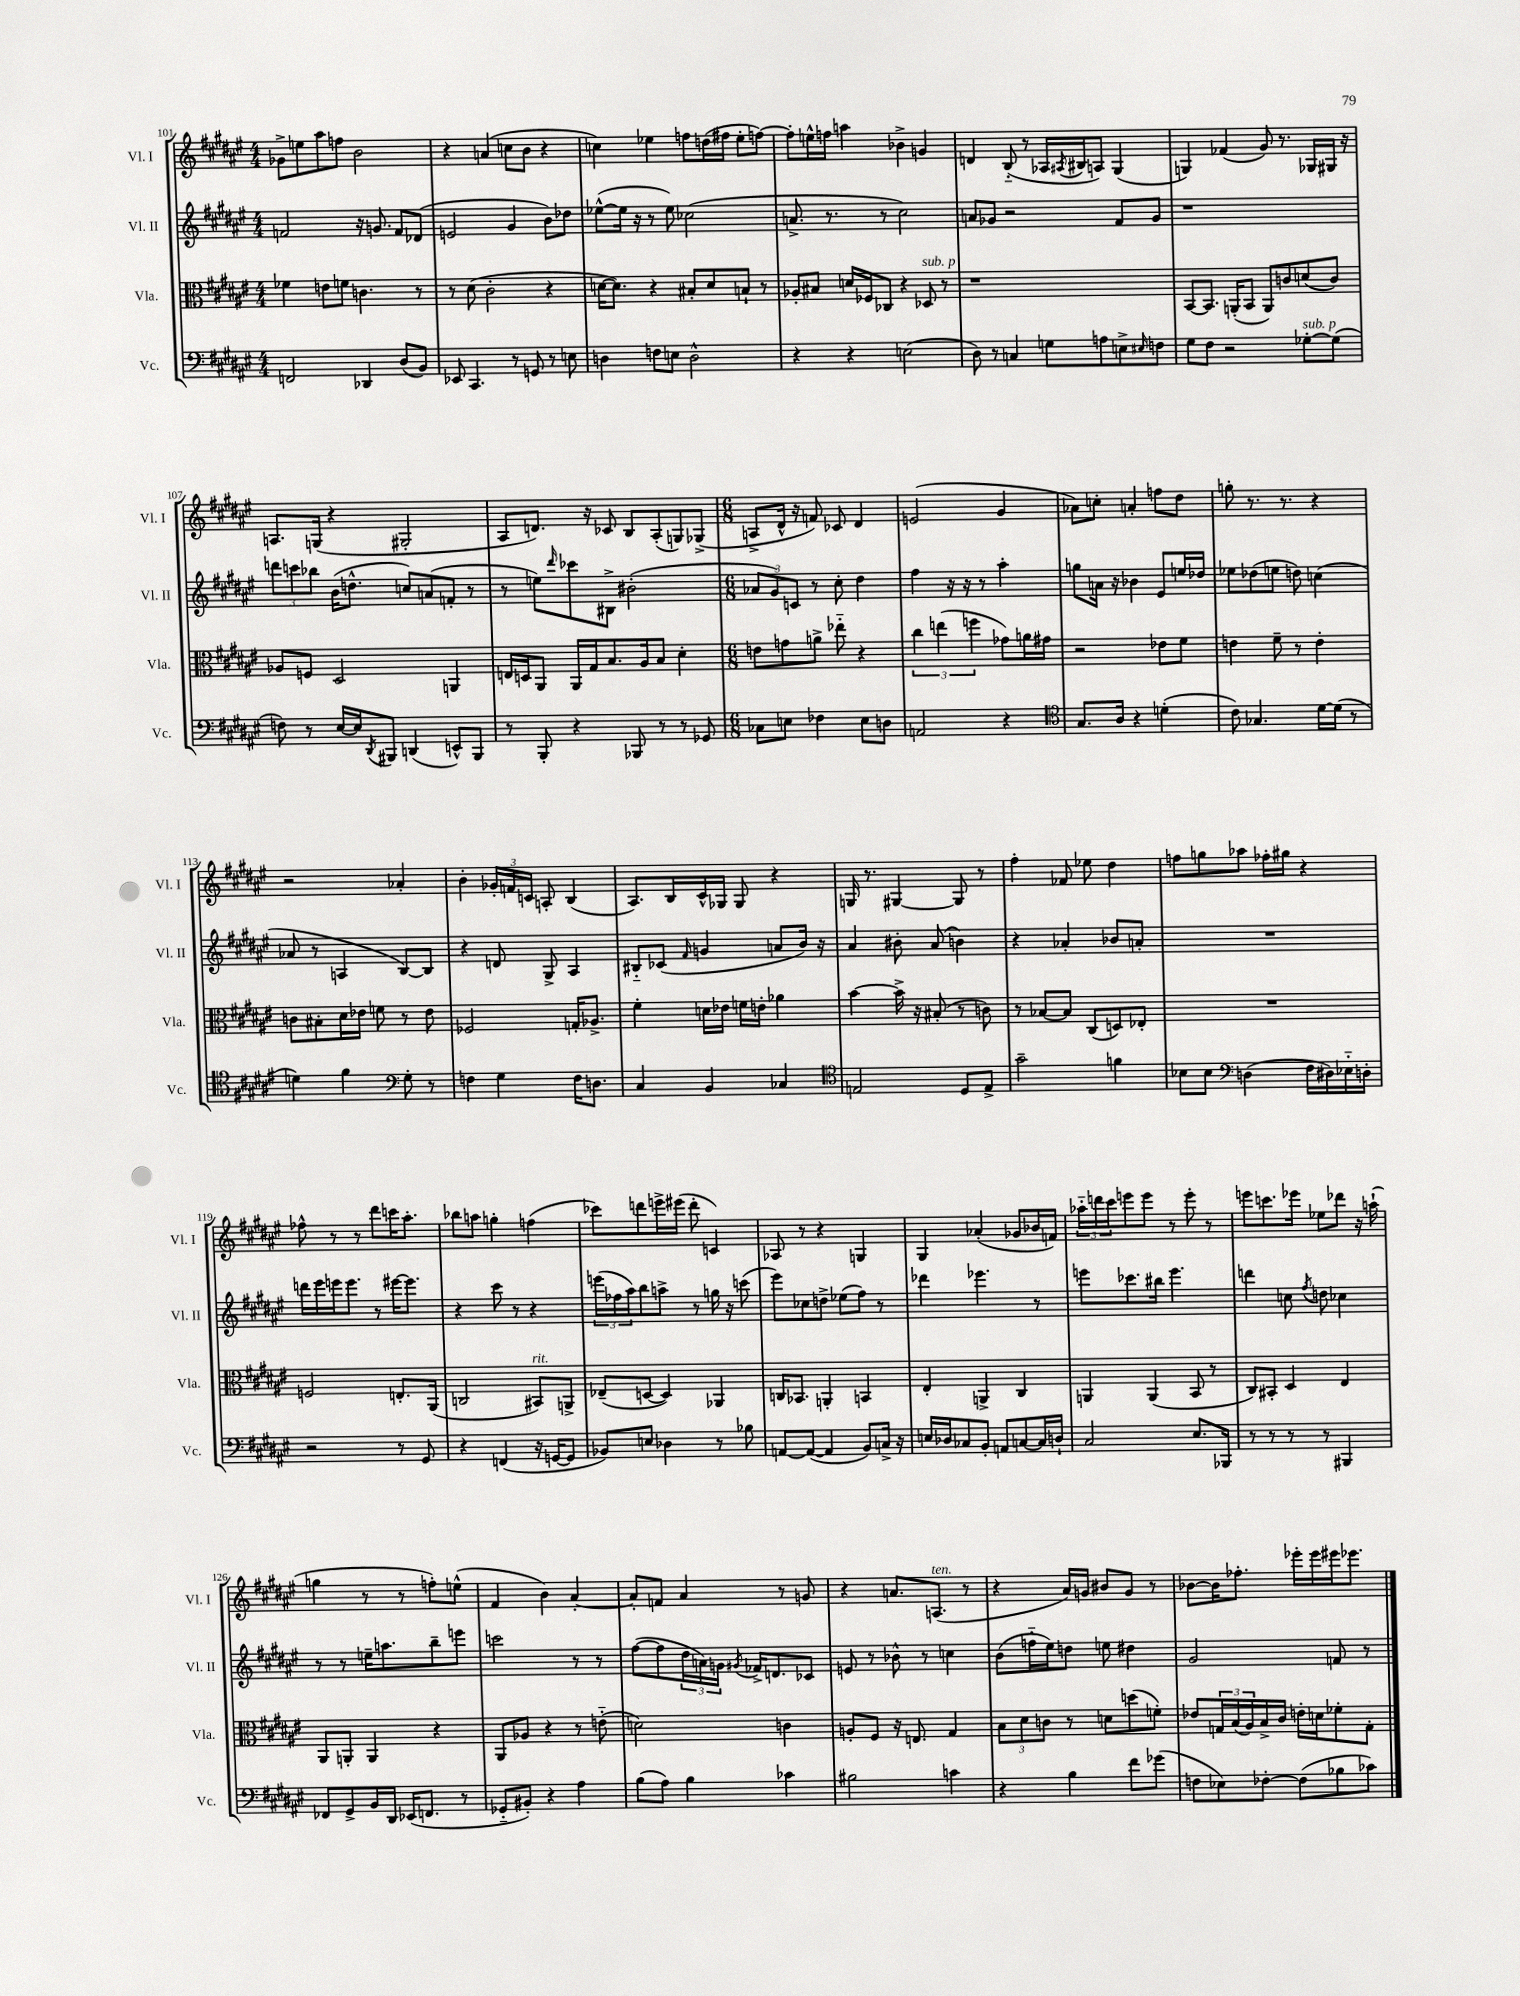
<<
\new StaffGroup <<
\new Staff = "s0" \with { instrumentName = "Vl. I" shortInstrumentName = "Vl. I" } {
    \clef treble \key fis \major \numericTimeSignature \time 4/4
    ges'8-> e''8 ais''8 f''8 b'2 |
    r4 a'4( c''8 b'8 r4 |
    c''4) ees''4 f''8 d''16( fis''16 ees''8-. f''8~) |
    f''8-. e''16-^ f''16 a''4 bes'4-> g'4 |
    d'4 b8-_( r8 aes16 \acciaccatura { ais8 } bis16 a8) gis4( |
    g4) fes'4( gis'8) r8. ges16 gis16 r16 |
    a8. g16( r4 gis2-. |
    ais8 d'8.) r16 ces'8 b8 ais8-.( g8) ges8->( |
    \numericTimeSignature \time 6/8 a8-> dis'16-^ r16 f'8) ces'8 dis'4 |
    e'2( gis'4 |
    aes'8) c''8-. a'4-. f''8 dis''8 |
    g''8-. r8. r8. r4 |
    r2 aes'4-. |
    b'4-. \tuplet 3/2 { ges'16-. f'16 c'16 } a8-. b4( |
    ais8.) b16 cis'16-^ ges16 ges8 r4 |
    g16 r8. gis4~ gis8 r8 |
    fis''4-. fes'8 ees''8 dis''4 |
    f''8 g''8 aes''8 fes''16-. gis''16 r4 |
    fes''8-^ r8 r8 dis'''8 c'''16 ais''8.-. |
    bes''8 a''8 g''4-. f''4( |
    ces'''8) d'''8 e'''16-> eis'''16( d'''8-. c'4) |
    aes8 r8 r4 g4 |
    gis4 aes'4-.( ges'8 bes'16 f'16) |
    \tuplet 3/2 { aes''16-_ d'''16 cis'''16 } e'''8 e'''8 r8 e'''8-. r8 |
    e'''8 c'''8. ees'''16 ees''8 des'''8 r16 a''16-!( |
    g''4 r8 r8 f''8-.) e''8-^( |
    fis'4 b'4) ais'4~-. |
    ais'8-. f'8 ais'4 r8 g'8 |
    r4 a'8. a8.^\markup { \italic "ten." }( r8 |
    r4 ais'16) g'16 bis'8 g'8 r8 |
    bes'8~ bes'16 fes''8.-. ees'''16-. ees'''16 eis'''16 ees'''8. \bar "|." |
}
\new Staff = "s1" \with { instrumentName = "Vl. II" shortInstrumentName = "Vl. II" } {
    \clef treble \key fis \major \numericTimeSignature \time 4/4
    f'2 r16 g'8. f'8 des'8( |
    e'2 gis'4 b'8) des''8 |
    ees''8~-^( ees''16 r16 r8 ees''8) ces''2( |
    a'8.-> r8. r8 cis''2) |
    a'8 ges'8 r2 fis'8 ges'8 |
    r1 |
    \tuplet 3/2 { d'''8 c'''8 bes''8 } b'16( d''8.-^ c''8) a'8( f'8-. r8 |
    r8 e''8) \grace { dis'''16 } ces'''8 bis8-> bis'2-.( |
    \numericTimeSignature \time 6/8 \tuplet 3/2 { aes'8 gis'8) c'8 } r8 cis''8-. dis''4 |
    fis''4 r16 r16 r8 ais''4-. |
    g''8 a'16 r16 bes'4 eis'8 e''16 des''16 |
    ees''8 des''8( e''8 d''8) c''4( |
    aes'8 r8 a4 b8~) b8 |
    r4 d'8 gis8-> ais4 |
    bis8-_ ces'8( \grace { fis'16 } g'4 a'8 b'16) r16 |
    ais'4 bis'8-. ais'8( b'4) |
    r4 aes'4-. bes'8 a'8-. |
    R2. |
    d'''16 eis'''16 e'''16 e'''8. r8 eis'''16~ eis'''8. |
    r4 cis'''8 r8 r4 |
    \tuplet 3/2 { e'''16( fes''16 ais''16) } b''8 a''8-> r8 g''16 r16 c'''8( |
    eis'''8) ces''8 d''8-> ees''8( fis''8) r8 |
    des'''4 ees'''4. r8 |
    e'''8 ces'''8. bis''16 e'''4. |
    d'''4 c''8 \acciaccatura { fis''8 } d''8 ces''4 |
    r8 r8 e''16-- a''8. b''8-- e'''8 |
    c'''2 r8 r8 |
    fis''8~( fis''8 \tuplet 3/2 { dis''16 a'16) g'16 } \acciaccatura { gis'8 } fes'16-> d'8. ces'8 |
    e'8 r8 bes'8-^ r8 c''4 |
    b'8( f''16-_ eis''16) d''8 e''8 dis''4 |
    gis'2 f'8 r8 \bar "|." |
}
\new Staff = "s2" \with { instrumentName = "Vla." shortInstrumentName = "Vla." } {
    \clef alto \key fis \major \numericTimeSignature \time 4/4
    fes'4 e'8 f'8 c'4. r8 |
    r8 dis'8( cis'2-. r4 |
    d'16~ d'8.) r4 bis8-. d'8 b8-! r8 |
    aes8-. bis8 d'16 fes16 ces8 r4 des8^\markup { \italic "sub. p" } r8 |
    r1 |
    b,8~ b,8. a,16-.( b,8 a,8) c'8 d'8( c'8) |
    aes8 f8 dis2 a,4 |
    e16 d16 ais,8 ais,16 gis16 b8. ais16 b8 dis'4-. |
    \numericTimeSignature \time 6/8 e'8 g'8 a'8-> ees''8-_ r4 |
    \tuplet 3/2 { cis''4 e''4( f''4 } ges'8) a'16 gis'16 |
    r2 ees'8 fis'8 |
    e'4 fis'8-- r8 e'4-. |
    c'8 bis8-. dis'16 ees'16 f'8 r8 ees'8 |
    fes2 g16-. aes8.-> |
    fis'4-. d'16 ees'16 f'16 e'16-. aes'4 |
    b'4~ b'16-> r16 bis8-.( r8 c'8) |
    r8 bes8~ bes8 cis8( d8) ees8-. |
    R2. |
    f2 e8.-. ais,16( |
    c2 bis,8^\markup { \italic "rit." }) a,8-> |
    ees8--( d8~ d4) aes,4 |
    c16 bes,8. a,4-. b,4 |
    eis4-. a,4-> cis4 |
    a,4 a,4( b,8 r8 |
    cis8) bis,8-. dis4 eis4 |
    ais,8 a,8-. a,4 r4 |
    ais,8 aes8 r4 r8 e'8-_( |
    d'2) c'4 |
    a8-. fis8 r16 e8. gis4 |
    \tuplet 3/2 { b8 dis'8 c'8 } r8 d'8 d''8( f'8-.) |
    ees'8 \tuplet 3/2 { g16 b16( ais16) } b16-> cis'16 e'16-. d'16 fes'8-. g8-. \bar "|." |
}
\new Staff = "s3" \with { instrumentName = "Vc." shortInstrumentName = "Vc." } {
    \clef bass \key fis \major \numericTimeSignature \time 4/4
    f,2 des,4 dis8( b,8) |
    ees,8 cis,4. r8 g,8 r8 e8 |
    d4 f8 e8 d2-^ |
    r4 r4 e2( |
    dis8) r8 c4 g8 a8 e8-> \grace { eis16 } f8 |
    gis8 fis8 r2 ges8~-.^\markup { \italic "sub. p" } ges8( |
    f8) r8 eis16~ eis16 \acciaccatura { dis,8 } bis,,8 d,4( e,8-^) bis,,8 |
    r8 b,,8-. r4 bes,,8 r8 r8 ges,8 |
    \numericTimeSignature \time 6/8 ces8 e8 fes4 e8 d8 |
    a,2 r4 |
    \clef tenor gis8. ais16 r4 d'4-.( |
    cis'8) ges4. dis'16~ dis'16( r8 |
    d'4) fis'4 \clef bass gis8-. r8 |
    f4 gis4 f16 d8. |
    cis4 b,4 ces4 |
    \clef tenor e2 dis8 e8-> |
    gis'2-- f'4 |
    bes8 bes8 \clef bass d4( fis16 dis16) ees16-_ d16-. |
    r2 r8 gis,8 |
    r4 f,4( r16 g,16~ g,8 |
    bes,8) e8 des4 r8 bes8 |
    a,8~ a,8~( a,4 b,8) c16-> r16 |
    e16 des16 ces8 b,8-. a,8 c8~ c16 d16-! |
    cis2 eis8. bes,,16 |
    r8 r8 r8 r8 bis,,4 |
    fes,8 gis,8-> b,16 dis,16 ees,16( f,8. r8 |
    ges,8-_ bis,8-.) r4 ais4 |
    b8( ais8) b4 ces'4 |
    bis2 c'4 |
    r4 b4 fis'8 ges'8( |
    f8 ees8) fes8~-. fes8( bes8 ces'8) \bar "|." |
}
>>
>>
\layout { \context { \Score currentBarNumber = #101 } }
